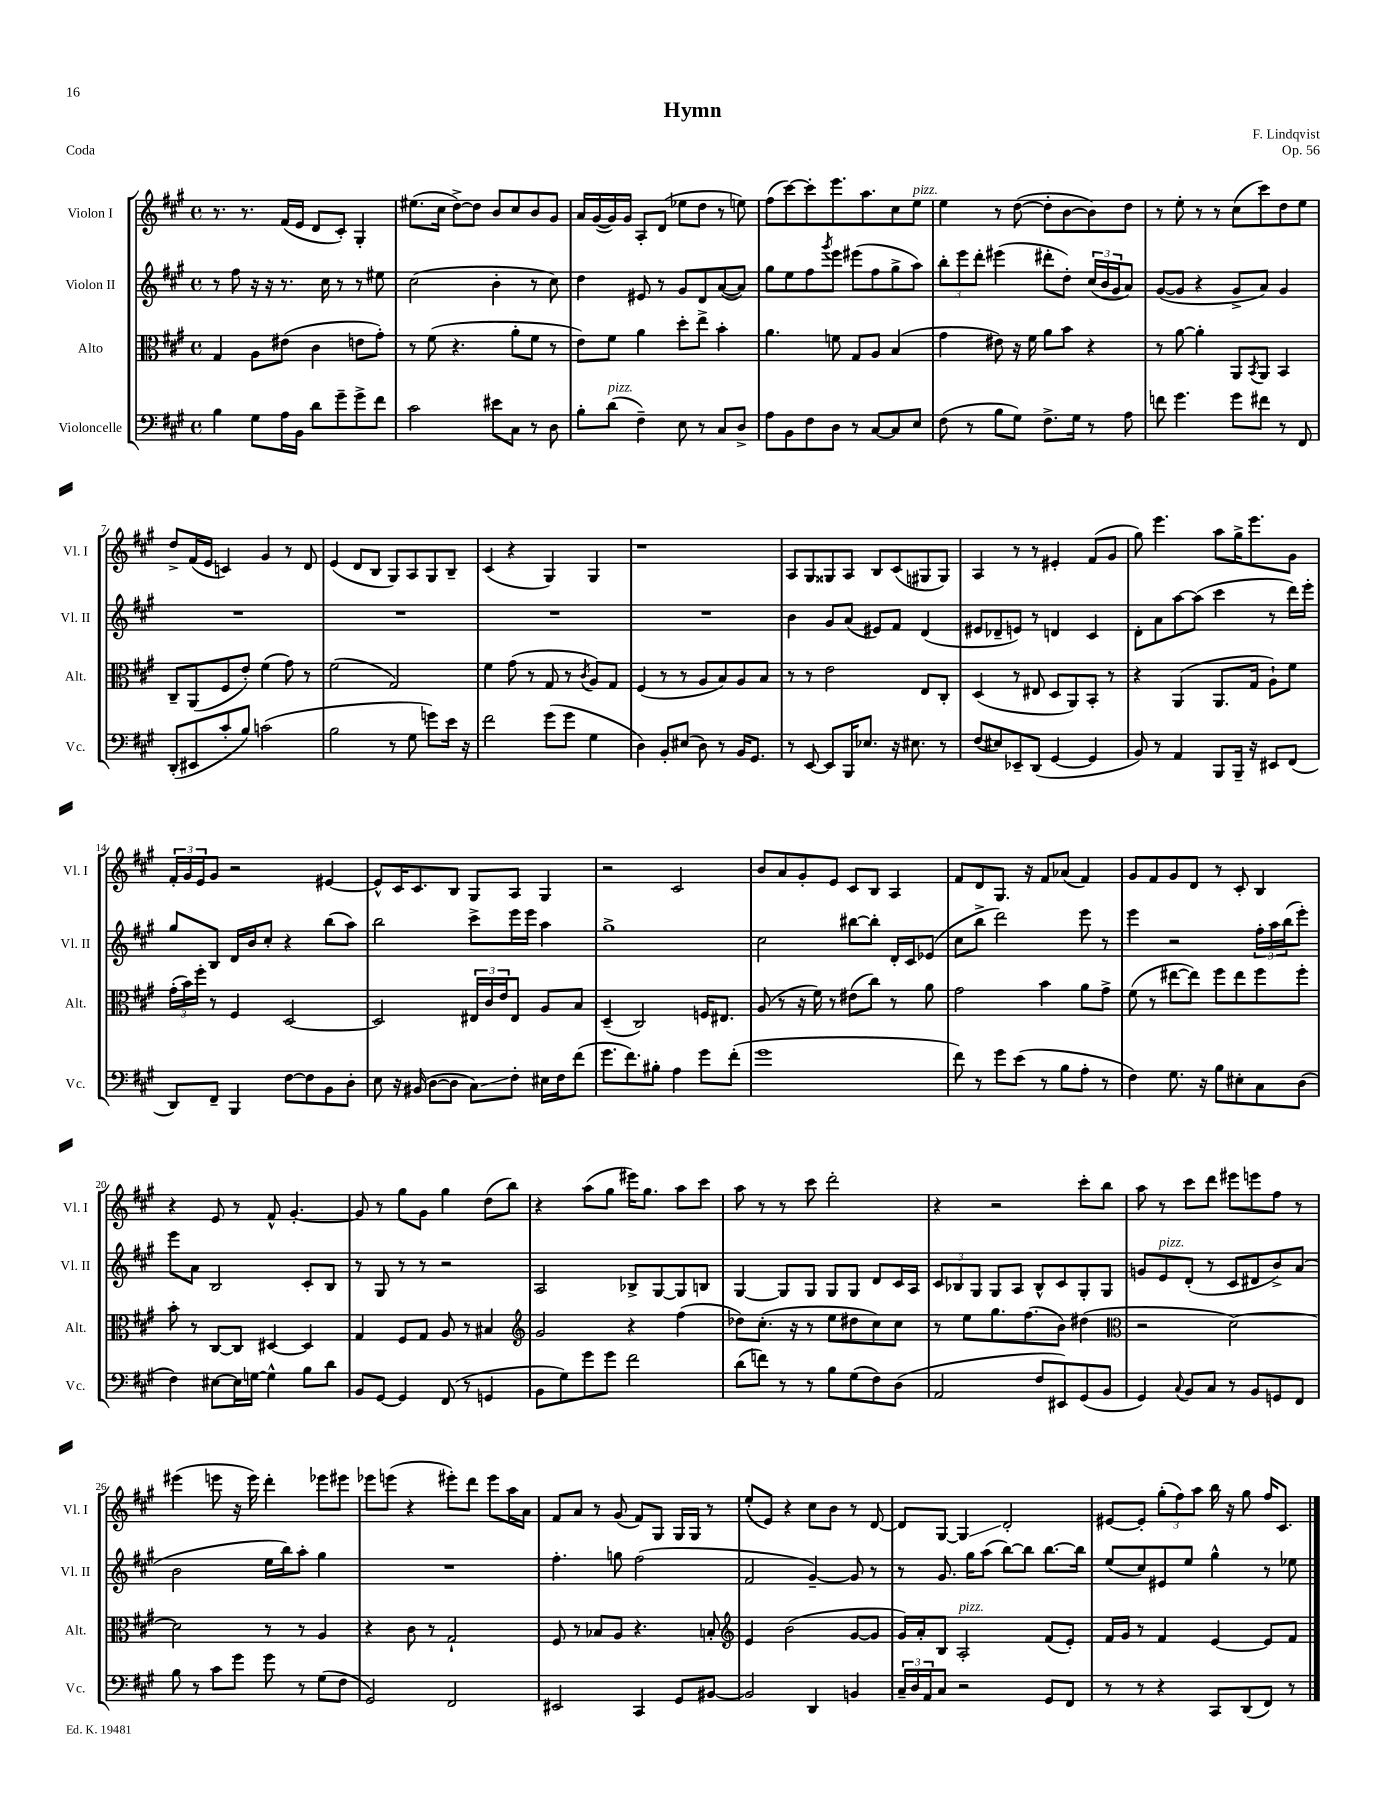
\header { title = "Hymn" composer = "F. Lindqvist" opus = "Op. 56" piece = "Coda" }
<<
\new StaffGroup <<
\new Staff = "s0" \with { instrumentName = "Violon I" shortInstrumentName = "Vl. I" } {
    \clef treble \key a \major \defaultTimeSignature \time 4/4
    r8. r8. fis'16( e'16 d'8 cis'8-.) gis4-. |
    eis''8.( cis''16 d''8~->) d''8 b'8 cis''8 b'8 gis'8 |
    a'16 gis'16~( gis'16) gis'16 a8-. d'8( ees''8 d''8 r8 e''8) |
    fis''8( cis'''8~) cis'''8-. e'''8. a''8. cis''8 e''8^\markup { \italic "pizz." } |
    e''4 r8 d''8~( d''8-. b'8~ b'8) d''8 |
    r8 e''8-. r8 r8 cis''8( cis'''8) d''8 e''8 |
    d''8-> fis'16( e'16 c'4) gis'4 r8 d'8 |
    e'4( d'8 b8 gis8) a8 gis8 b8-- |
    cis'4( r4 gis4) gis4 |
    r1 |
    a8 gis8 gisis8 a8 b8 cis'8( gis8 gis8) |
    a4 r8 r8 eis'4-. fis'8( gis'8 |
    gis''8) e'''4. a''8 gis''16-> e'''8. gis'8 |
    \tuplet 3/2 { fis'16-. gis'16 e'16 } gis'8 r2 eis'4~ |
    eis'8-^ cis'16 cis'8. b8 gis8 a8 gis4 |
    r2 cis'2 |
    b'8 a'8 gis'8-. e'8 cis'8 b8 a4 |
    fis'8 d'8 gis8. r16 fis'8 aes'8( fis'4) |
    gis'8 fis'8 gis'8 d'8 r8 cis'8-. b4 |
    r4 e'8 r8 fis'8-^ gis'4.~-. |
    gis'8 r8 gis''8 gis'8 gis''4 d''8( b''8) |
    r4 a''8( gis''8 eis'''16) gis''8. a''8 cis'''8 |
    a''8 r8 r8 cis'''8 d'''2-. |
    r4 r2 cis'''8-. b''8 |
    a''8 r8 cis'''8 d'''8 eis'''8 e'''8 fis''8 r8 |
    eis'''4( e'''8 r16 e'''16) d'''4-. ees'''8 eis'''8 |
    ees'''8 e'''8( r4 eis'''8-.) d'''8 eis'''8 a''16 a'16 |
    fis'8 a'8 r8 gis'8( fis'8) gis8 gis16 gis16 r8 |
    e''8-.( e'8) r4 cis''8 b'8 r8 d'8~ |
    d'8 gis8~ gis4\glissando d'2-. |
    eis'8~ eis'8-. \tuplet 3/2 { gis''8-.( fis''8) a''8 } b''16 r16 gis''8 fis''16 cis'8. \bar "|." |
}
\new Staff = "s1" \with { instrumentName = "Violon II" shortInstrumentName = "Vl. II" } {
    \clef treble \key a \major \defaultTimeSignature \time 4/4
    r8 fis''8 r16 r16 r8. cis''16 r8 r8 eis''8 |
    cis''2( b'4-. r8 cis''8) |
    d''4 eis'8 r8 gis'8 d'8 a'8~( a'8) |
    gis''8 e''8 fis''8 \acciaccatura { gis'''8 } e'''8 eis'''8( fis''8 gis''8-> a''8) |
    \tuplet 3/2 { b''8-. e'''8 d'''8-. } eis'''4( dis'''8-. d''8-.) \tuplet 3/2 { cis''16( b'16 gis'16 } a'8) |
    gis'8~( gis'8 r4 gis'8-> a'8) gis'4 |
    R1 |
    R1 |
    R1 |
    R1 |
    b'4 gis'8 a'8( eis'8) fis'8 d'4( |
    eis'8 des'8-- e'8) r8 d'4 cis'4 |
    d'8-. a'8 a''8~ a''8( cis'''4 r8 d'''16) e'''16-. |
    gis''8 b8 d'16 b'16 cis''8-. r4 b''8( a''8) |
    b''2 cis'''8-> e'''16 e'''16 a''4 |
    gis''1-> |
    cis''2 bis''8~ bis''8-. d'16-. cis'16 ees'8( |
    cis''8 b''8-> d'''2) e'''8 r8 |
    e'''4 r2 \tuplet 3/2 { fis''16-. a''16 b''16( } e'''8-.) |
    e'''8 a'8 b2 cis'8-. b8 |
    r8 gis8 r8 r8 r2 |
    a2 bes8-> gis8~ gis8 b8 |
    gis4~ gis8 gis8 gis8 gis8 d'8 cis'16 a16 |
    \tuplet 3/2 { cis'8 bes8 gis8 } gis8 a8 bes8-^ cis'8 gis8-. gis8 |
    g'8 e'8^\markup { \italic "pizz." } d'8-.( r8 cis'8 dis'8 b'8->) a'8( |
    b'2 e''16 b''16) a''8-. gis''4 |
    R1 |
    fis''4.-. g''8 fis''2( |
    fis'2 gis'4~--) gis'8 r8 |
    r8 gis'8. gis''16 a''8( b''8~) b''8 b''8.~ b''16 |
    e''8( cis''8) eis'8 e''8 gis''4-^ r8 ees''8 \bar "|." |
}
\new Staff = "s2" \with { instrumentName = "Alto" shortInstrumentName = "Alt." } {
    \clef alto \key a \major \defaultTimeSignature \time 4/4
    gis4 a8 eis'8( cis'4 e'8 gis'8-.) |
    r8 fis'8( r4. a'8-. fis'8 r8 |
    e'8) fis'8 a'4 d''8-. e''8-> b'4-. |
    a'4. f'8 gis8 a8 b4( |
    gis'4 eis'8) r16 fis'16 a'8 b'8 r4 |
    r8 a'8~ a'4-. a,8 \acciaccatura { b,8 } a,8 b,4 |
    cis8-- a,8( fis8 e'8-.) fis'4( gis'8) r8 |
    fis'2( gis2) |
    fis'4 gis'8( r8 gis8 r8 \acciaccatura { cis'8 } a8) gis8 |
    fis4( r8 r8 a8 b8) a8 b8 |
    r8 r8 e'2 e8 cis8-. |
    d4( r8 eis8 d8 a,8) b,8-. r8 |
    r4 a,4( a,8. gis16 a8-!) fis'8 |
    \tuplet 3/2 { gis'16-.( b'16) fis''16-. } r8 fis4 d2~ |
    d2 \tuplet 3/2 { eis16 cis'16 e'16 } eis8 a8 b8 |
    d4--( cis2) f16 eis8. |
    a8( r8 r16 fis'16) r8 eis'8( cis''8) r8 a'8 |
    gis'2 b'4 a'8 gis'8-> |
    fis'8( r8 eis''8~ eis''8) fis''8 eis''8 fis''8 fis''8-. |
    b'8-. r8 cis8~ cis8 dis4~ dis4 |
    gis4 fis8 gis8 a8 r8 bis4 |
    \clef treble gis'2 r4 fis''4( |
    des''8) cis''8.-.( r16 r8 e''8 dis''8 cis''8) cis''8 |
    r8 e''8 gis''8. fis''8.( b'8) dis''4( |
    \clef alto r2 d'2~) |
    d'2 r8 r8 a4 |
    r4 cis'8 r8 gis2-! |
    fis8 r8 bes8 a8 r4. b8-. |
    \clef treble e'4 b'2( gis'8~ gis'8 |
    gis'16) a'16-. b8 a2-.^\markup { \italic "pizz." } fis'8( e'8-.) |
    fis'16 gis'16 r8 fis'4 e'4~ e'8 fis'8 \bar "|." |
}
\new Staff = "s3" \with { instrumentName = "Violoncelle" shortInstrumentName = "Vc." } {
    \clef bass \key a \major \defaultTimeSignature \time 4/4
    b4 gis8 a16 b,16 d'8 gis'8-- gis'8-> fis'8 |
    cis'2 eis'8 cis8 r8 d8 |
    b8-. d'8^\markup { \italic "pizz." }( fis4--) e8 r8 cis8 d8-> |
    a8 b,8 fis8 d8 r8 cis8~ cis8 e8 |
    fis8( r8 b8 gis8) fis8.-> gis16 r8 a8 |
    f'8 gis'4. gis'8 fis'8 r8 fis,8 |
    d,8-.( eis,8 cis'8-. b8) c'2( |
    b2 r8 gis8 g'8) e'16 r16 |
    fis'2 gis'8( gis'8 gis4 |
    d4) b,8-. eis8( d8) r8 b,16 gis,8. |
    r8 e,8~ e,8 b,,16 ees8. r16 eis8. r8 |
    fis8( eis8) ees,8-- d,8( gis,4~ gis,4 |
    b,8) r8 a,4 b,,8 b,,16-- r16 eis,8 fis,8( |
    d,8) fis,8-- b,,4 fis8~ fis8 b,8 d8-. |
    e8 r16 bis,16( d8~ d8 cis8\glissando) fis8-. eis16 fis16 fis'8( |
    gis'8. fis'8.) bis8-. a4 gis'8 fis'8-.( |
    gis'1 |
    fis'8) r8 gis'8 e'8( r8 b8 a8-. r8 |
    fis4) gis8. r16 b8 eis8-. cis8 d8( |
    fis4) eis8~ eis16 g16~ g4-^ b8 d'8 |
    b,8 gis,8~ gis,4 fis,8( r8 g,4 |
    b,8 gis8) gis'8 gis'8 fis'2 |
    d'8( f'8) r8 r8 b8 gis8( fis8) d8( |
    a,2 fis8 eis,8) gis,8( b,8 |
    gis,4) \appoggiatura { cis8 } b,8 cis8 r8 b,8 g,8 fis,8 |
    b8 r8 cis'8 gis'8 gis'8 r8 gis8( fis8 |
    gis,2) fis,2 |
    eis,2 cis,4 gis,8 bis,8~ |
    bis,2 d,4 b,4 |
    \tuplet 3/2 { cis16-- d16 a,16 } cis8 r2 gis,8 fis,8 |
    r8 r8 r4 cis,8 d,8( fis,8) r8 \bar "|." |
}
>>
>>
